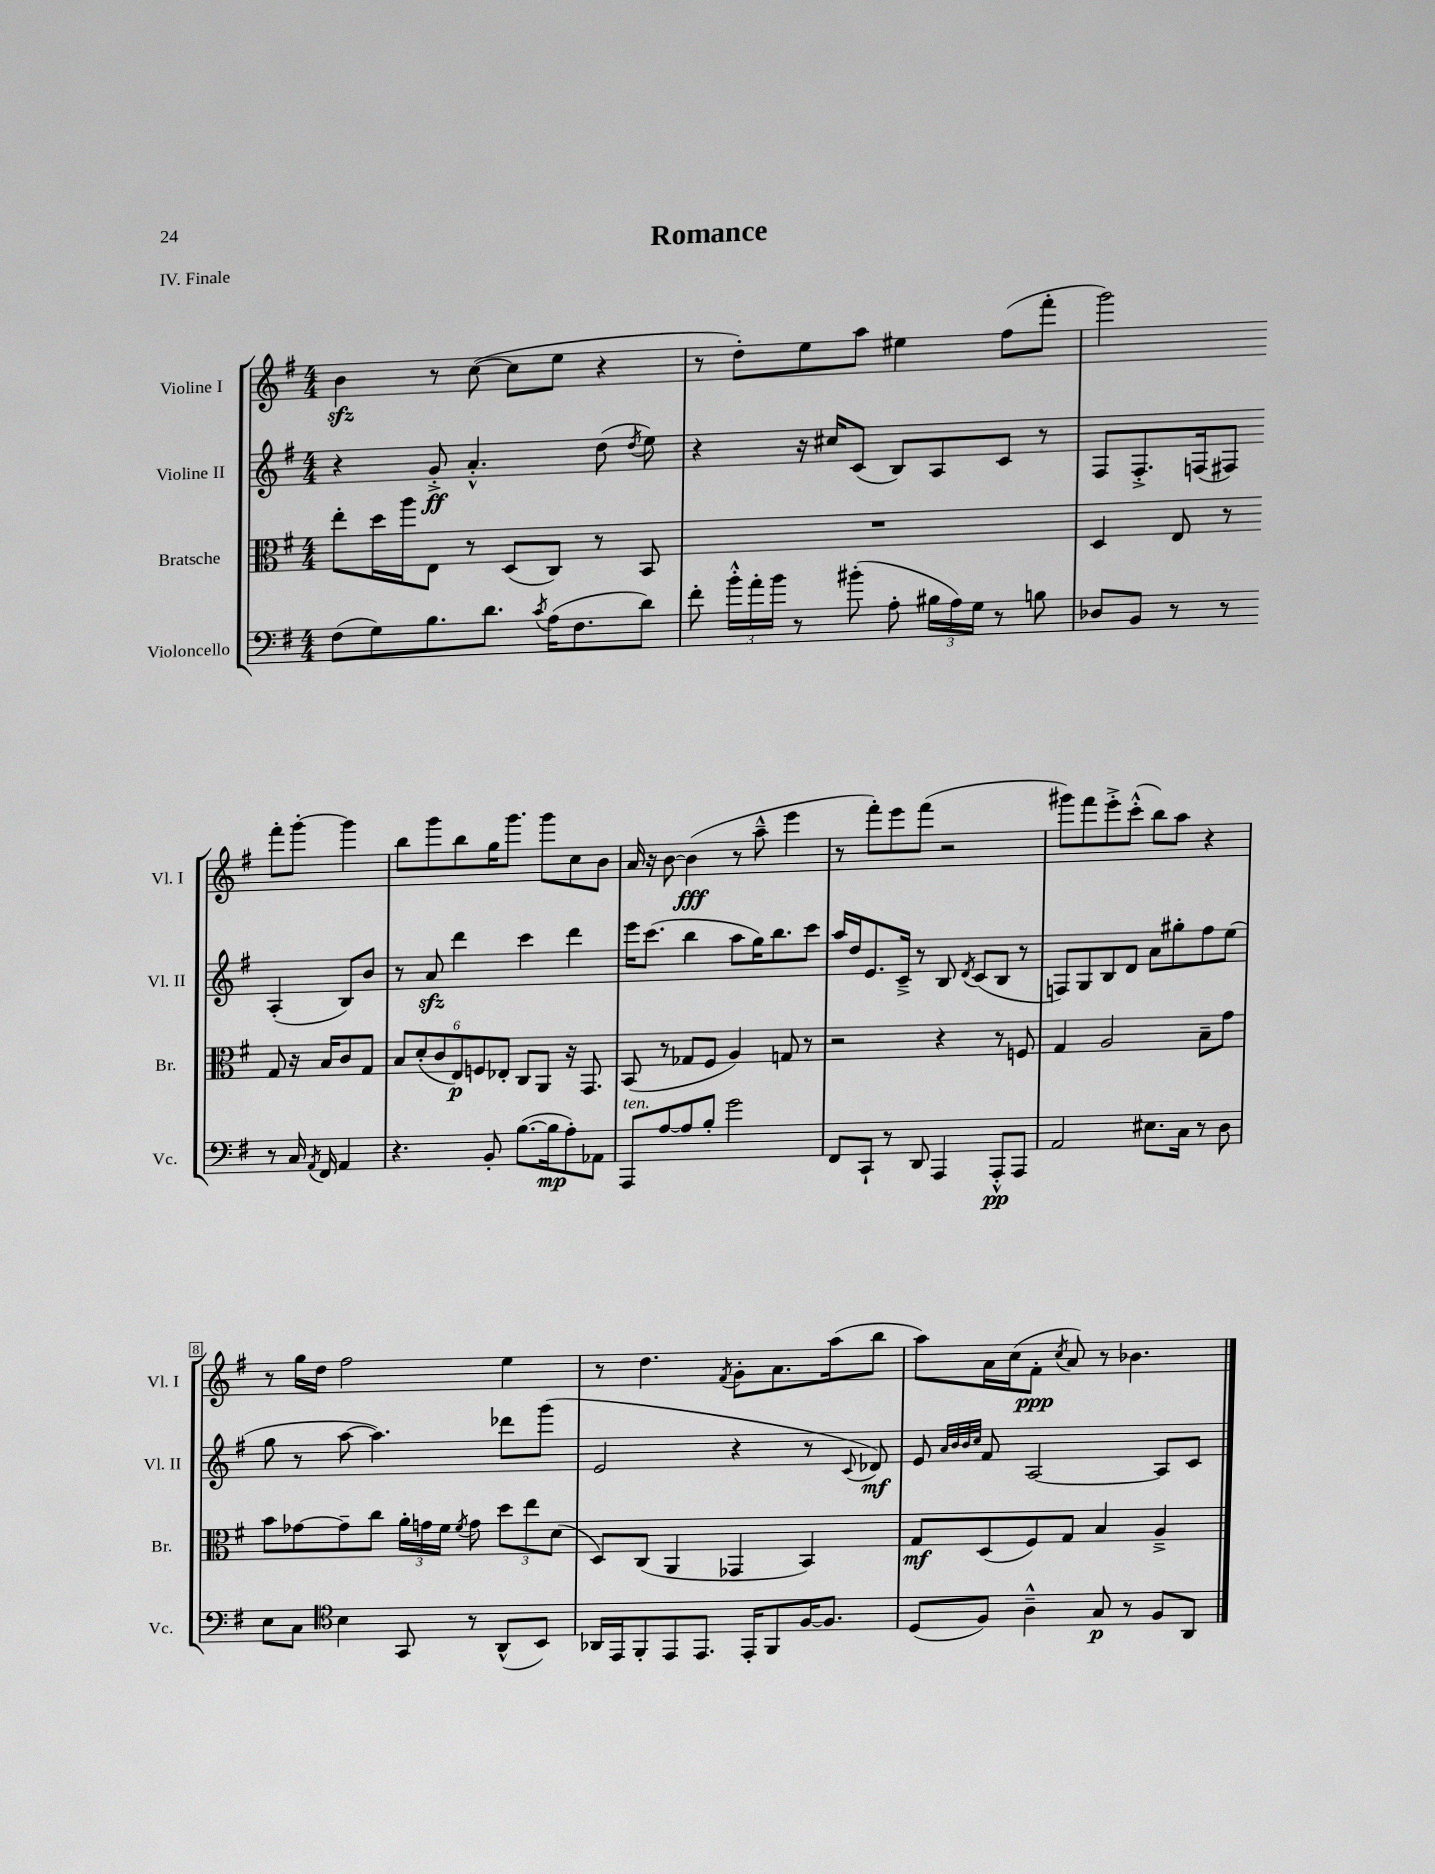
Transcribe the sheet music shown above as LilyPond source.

\header { title = "Romance" piece = "IV. Finale" }
<<
\new StaffGroup <<
\new Staff = "s0" \with { instrumentName = "Violine I" shortInstrumentName = "Vl. I" } {
    \clef treble \key g \major \numericTimeSignature \time 4/4
    \autoBeamOff b'4\sfz r8 c''8~( c''8[ e''8] r4 |
    r8 d''8[-.) e''8 a''8] eis''4 fis''8[( fis'''8]-. |
    g'''2) fis'''8[-. g'''8]~-. g'''4 |
    b''8[ g'''8 b''8 g''16 g'''8.] g'''8[ c''8 b'8] |
    a'16 r16 b'8~ b'4\fff( r8 a''8---^ e'''4 |
    r8 fis'''8[-.) e'''8 fis'''8]( r2 |
    gis'''8[) fis'''8 e'''8-.-> c'''8]-.-^( b''8[) a''8] r4 |
    r8 g''16[ d''16] fis''2 e''4 |
    r8 d''4. \acciaccatura { fis'8 } g'8[-. a'8. a''16( b''8] |
    a''8[) a'16 c''16( fis'8]-.\ppp \acciaccatura { c''8 } a'8) r8 bes'4. \bar "|." |
}
\new Staff = "s1" \with { instrumentName = "Violine II" shortInstrumentName = "Vl. II" } {
    \clef treble \key g \major \numericTimeSignature \time 4/4
    \autoBeamOff r4 g'8-.->\ff a'4.-.-^ d''8( \acciaccatura { d''8 } e''8) |
    r4 r16 cis''16[ c'8]( b8[) a8 c'8] r8 |
    fis8[ fis8.-.-> f16( fis8]) a4-.( b8[) b'8] |
    r8 a'8\sfz d'''4 c'''4 d'''4 |
    e'''16[ c'''8.]( b''4 a''8[ g''16) b''8. c'''8] |
    a''16[ d''16 e'8. c'16]---> r8 b8 \acciaccatura { d'8 } c'8[( b8] r8 |
    f8[) g8 b8 d'8] a'8[ gis''8-. fis''8 e''8]( |
    g''8 r8 a''8~ a''4.) des'''8[ g'''8]( |
    e'2 r4 r8 \appoggiatura { c'8 } des'8\mf) |
    e'8 \grace { a'32[ b'32 b'32 c''32] } fis'8 a2~ a8[ c'8] \bar "|." |
}
\new Staff = "s2" \with { instrumentName = "Bratsche" shortInstrumentName = "Br." } {
    \clef alto \key g \major \numericTimeSignature \time 4/4
    \autoBeamOff e''8[-. d''16 a''16 e8] r8 d8[( c8]) r8 b,8 |
    R1 |
    d4 e8 r8 g8 r16 b16[ c'8 g8] |
    \tuplet 6/4 { b8[ d'8-.( c'8 e8\p) f8 ees8]-. } c8[ a,8] r16 g,8. |
    b,8( r8 ges8[ fis8] a4) g8 r8 |
    r2 r4 r8 f8 |
    g4 a2 b8[-- g'8] |
    b'8[ ges'8~ ges'8-- c''8] \tuplet 3/2 { a'16[-. g'16 fis'16] } \acciaccatura { fis'8 } g'8 \tuplet 3/2 { d''8[ e''8 d'8]( } |
    d8[) c8]( a,4 ges,4 b,4) |
    g8[\mf d8( fis8) g8] b4 a4---> \bar "|." |
}
\new Staff = "s3" \with { instrumentName = "Violoncello" shortInstrumentName = "Vc." } {
    \clef bass \key g \major \numericTimeSignature \time 4/4
    \autoBeamOff fis8[( g8) b8. d'8.] \acciaccatura { c'8 } a16[( fis8. d'8]) |
    fis'8-. \tuplet 3/2 { b'16[-.-^ a'16-. b'16] } r8 bis'8-.( a8-. \tuplet 3/2 { bis16[ a16) g16] } r8 b8 |
    des8[ b,8] r8 r8 r8 c16 \acciaccatura { a,8 } fis,16 a,4 |
    r4. b,8-. b8.[~( b16\mp a8-.) aes,8] |
    a,,8[^\markup { \italic "ten." } a8~ a8 b8]-. g'2 |
    fis,8[ c,8]-! r8 d,8 a,,4 a,,8[-.-^\pp a,,8] |
    a,2 eis8.[ c16] r8 d8 |
    e8[ c8] \clef tenor b4 g,8 r8 a,8[-^( b,8]) |
    aes,16[ e,16 fis,8-. e,8 e,8.] e,16[-. fis,8 fis16~ fis8.] |
    d8[( fis8]) a4---^ g8\p r8 fis8[ a,8] \bar "|." |
}
>>
>>
\layout { \context { \Score \override BarNumber.stencil = #(make-stencil-boxer 0.1 0.3 ly:text-interface::print) } }
